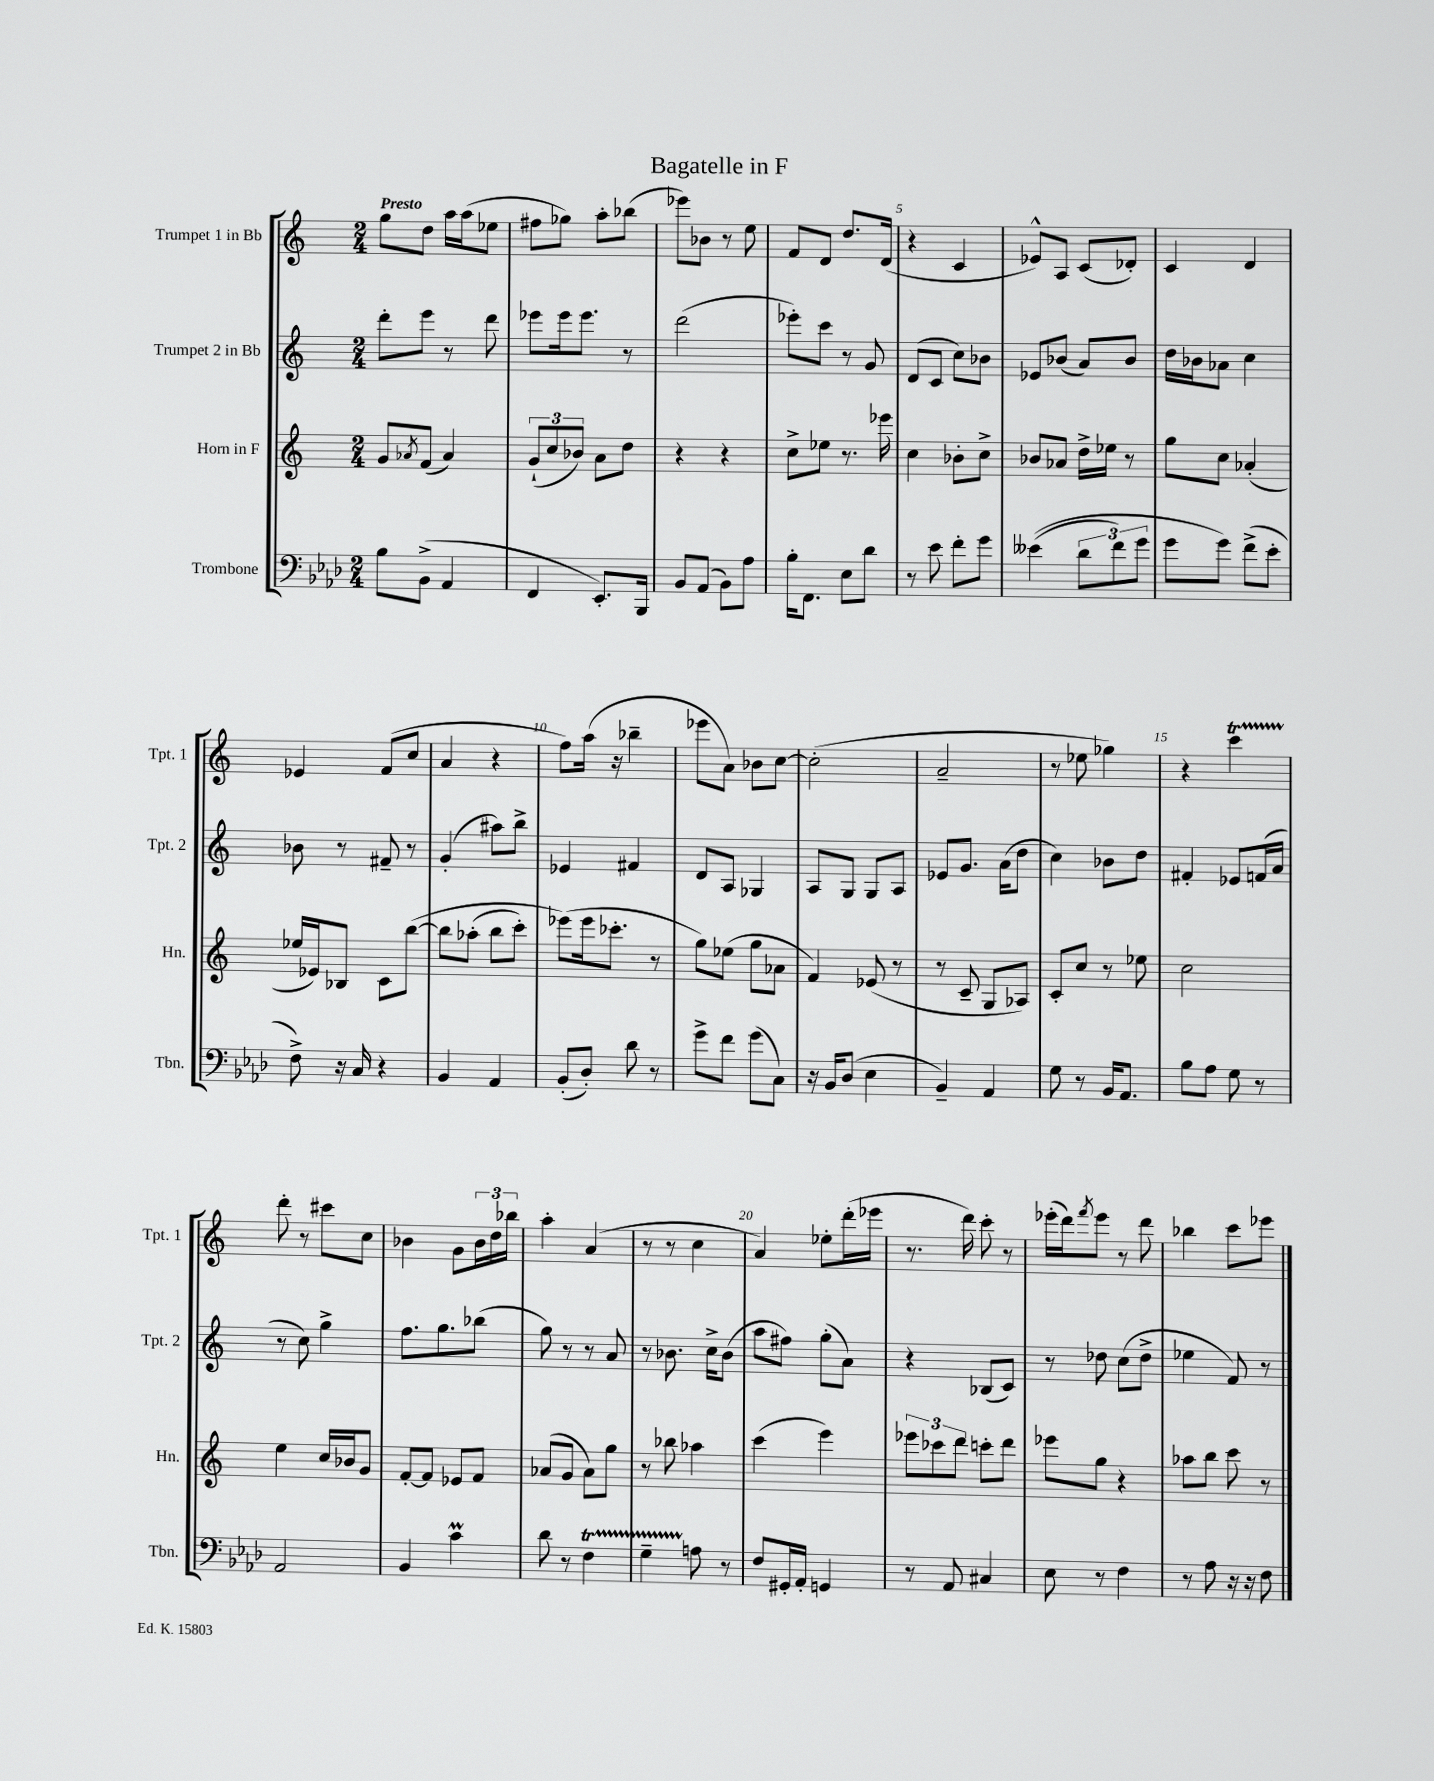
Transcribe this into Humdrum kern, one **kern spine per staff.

**kern	**kern	**kern	**kern
*staff4	*staff3	*staff2	*staff1
*clefF4	*clefG2	*clefG2	*clefG2
*k[b-e-a-d-]	*k[]	*k[]	*k[]
*M2/4	*M2/4	*M2/4	*M2/4
8B-	8g	8ddd'	8gg
.	8qa-	.	.
(8BB-^	(8f	8eee	8dd
4AA-	4a-)	8r	16aa
.	.	.	(16aa
.	.	8ddd	8ee-
=	=	=	=
4FF	(12g`	8eee-	8ff#
.	12cc	.	.
.	.	16eee-	8gg-)
.	12b-)	.	.
.	.	8.eee-	.
8.EE-')	8a	.	8aa'
.	8dd	8r	(8bb-
16BBB-	.	.	.
=	=	=	=
8BB-	4r	(2ddd	8eee-)
(8AA-	.	.	8b-
8BB-)	4r	.	8r
8A-	.	.	8ee
=	=	=	=
16B-'	8cc^	8eee-')	8f
8.FF	.	.	.
.	8ee-	8ccc	8d
8E-	8.r	8r	8.dd
8d-	.	8g	.
.	16eee-	.	(16d
=	=	=	=
8r	4cc	(8d	4r
8e-	.	8c	.
8f'	8b-'	8cc)	4c
8g	8cc^	8b-	.
=	=	=	=
&((4e--	8b-	8e-	8e-^^)
.	8a-	(8b-	8A
12d-	16dd^	8a)	(8c
.	16ee-	.	.
12f)	.	.	.
.	8r	8b-	8d-')
12g	.	.	.
=	=	=	=
8g	8gg	16dd	4c
.	.	16b-	.
8g&)	8cc	8a-	.
(8f^	(4a-'	4cc	4d
8e-'	.	.	.
=	=	=	=
8F^)	16ee-	8b-	4e-
.	16e-)	.	.
16r	8B-	8r	.
16C	.	.	.
4r	8c	8f#~	(8f
.	&([8bb	8r	8cc
=	=	=	=
4BB-	8bb]	(4g'	4a
.	(8aa-'	.	.
4AA-	8bb	8aa#)	4r
.	8ccc')	8bb^	.
=	=	=	=
(8BB-'	(8eee-&)	4e-	8ff)
8D-')	16eee-	.	(16aa
.	8.ccc-'	.	16r
8d-	.	4f#	4bb-~
8r	8r	.	.
=	=	=	=
8g^	8gg)	8d	8eee-
8f	(8ee-	8A	8a)
(8g	8gg	4G-	8b-
8C)	8a-	.	[8cc
=	=	=	=
16r	4f)	8A	(2cc']
16BB-	.	.	.
(8D-	.	8G	.
4E-	(8e-	8G	.
.	8r	8A	.
=	=	=	=
4BB-~)	8r	8e-	2a~
.	8c~	8.g	.
4AA-	8G	.	.
.	.	(16a	.
.	8A-)	8dd	.
=	=	=	=
8G	8c'	4cc)	8r
8r	8cc	.	8ee-
16BB-	8r	8b-	4gg-)
8.AA-	.	.	.
.	8ee-	8dd	.
=	=	=	=
8B-	2cc	4f#'	4r
8A-	.	.	.
8G	.	8e-	4ccc
8r	.	(16f	.
.	.	16a	.
=	=	=	=
2AA-	4ee	8r	8ddd'
.	.	8cc)	8r
.	16cc	4gg^	8ccc#
.	16b-	.	.
.	8g	.	8cc
=	=	=	=
4BB-	[8f'	8.ff	4b-
.	8f]	.	.
.	.	8.gg	.
4c	8e-	.	8g
.	8f	(8bb-	24b-
.	.	.	24dd
.	.	.	24bb-
=	=	=	=
8d-	(8a-	8gg)	4aa'
8r	8g	8r	.
4F	8a-)	8r	(4a
.	8gg	8a	.
=	=	=	=
4G~	8r	8r	8r
.	8bb-	8.b-	8r
8A	4aa-	.	4cc
.	.	16cc^	.
8r	.	(8b-	.
=	=	=	=
8F	(4ccc	8aa	4a)
16GG#'	.	8ff#)	.
16AA-'	.	.	.
4GG	4eee)	(8gg'	8ee-'
.	.	8a)	(16ddd'
.	.	.	16eee-
=	=	=	=
8r	12eee-	4r	8.r
.	12ccc-	.	.
8AA-	.	.	.
.	12ddd	.	.
.	.	.	16ddd)
4C#	8ccc'	(8B-	8ccc'
.	8ddd	8c)	8r
=	=	=	=
8E-	8eee-	8r	(16eee-'
.	.	.	16ddd)
.	.	.	8qfff
8r	8gg	8dd-	8eee-
4F	4r	(8cc	8r
.	.	8dd-^	8ddd
=	=	=	=
8r	8aa-	4ee-	4bb-
8A-	8bb	.	.
16r	8ccc	8f)	8ccc
16r	.	.	.
8F	8r	8r	8eee-
==	==	==	==
*-	*-	*-	*-
